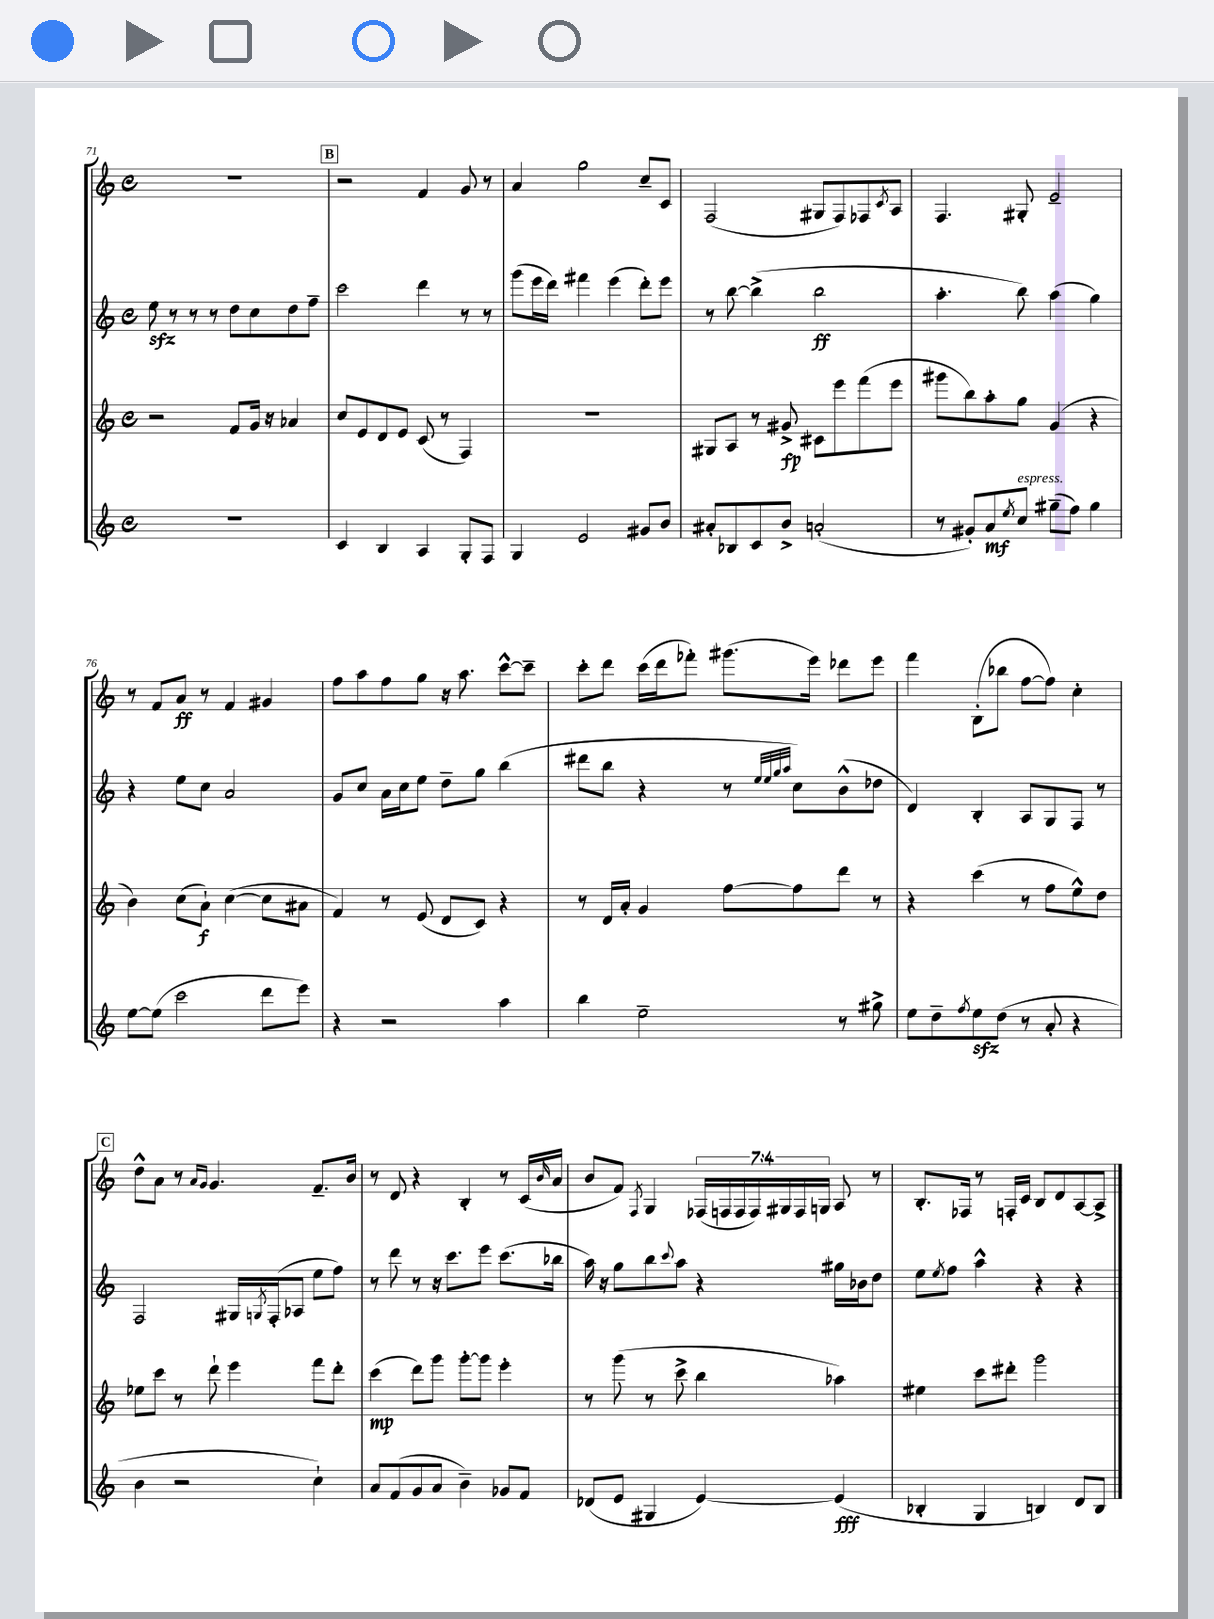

**kern	**kern	**kern	**kern
*staff4	*staff3	*staff2	*staff1
*clefG2	*clefG2	*clefG2	*clefG2
*k[]	*k[]	*k[]	*k[]
*M4/4	*M4/4	*M4/4	*M4/4
*met(c)	*met(c)	*met(c)	*met(c)
1r	2r	8ee\	1r
.	.	8r	.
.	.	8r	.
.	.	8r	.
.	8f/L	8dd\L	.
.	16g/Jk	8cc\	.
.	16r	.	.
.	4a-/	8dd\	.
.	.	8ff~\J	.
=	=	=	=
4c/	8cc/L	2ccc\	2r
.	8e/	.	.
4B/	8d/	.	.
.	8e/J	.	.
4A/	(8c/	4ddd\	4f/
.	8r	.	.
8G'/L	4F/)	8r	8g/
8F/J	.	8r	8r
=	=	=	=
4G/	1r	(8ggg\L	4a/
.	.	16eee\L	.
.	.	16ddd\JJ)	.
2e/	.	4fff#\	2gg\
.	.	(4eee\	.
8g#/L	.	8ddd'\L)	8cc~/L
8b/J	.	8eee\J	8c/J
=	=	=	=
8a#'/L	8G#/L	8r	(2F/
8B-/	8A/J	[8bb\	.
8c/	8r	(4bb^\]	.
8b^/J	8g#^/	.	.
(2a'/	8c#\L	2bb\	8G#/L
.	8eee\	.	8F/)
.	(8fff\	.	8F-/
.	.	.	8qc/
.	8eee\J	.	8A/J
=	=	=	=
8r	8ggg#\L	4.aa'\	4.F/
8g#'/L)	8bb\)	.	.
8a/	8aa'\	.	.
8qee/	.	.	.
8cc/J	8gg\J	8bb\)	8G#'/
(8gg#~\L	(4g/	(4aa\	2e~/
8ff\J)	.	.	.
4gg#\	4r	4gg\)	.
=	=	=	=
[8ee\L	4b\)	4r	8r
(8ee\]J	.	.	8f/L
2ccc\	(8cc\L	8ee\L	8a/J
.	8a`\J)	8cc\J	8r
.	([4cc\	2a/	4f/
8ddd\L	8cc\]L	.	4g#/
8eee\J)	8a#\J	.	.
=	=	=	=
4r	4f/)	8g/L	8ff\L
.	.	8cc/J	8aa\
2r	8r	16a\LL	8ff\
.	.	16cc\J	.
.	(8e/	8ee\J	8gg\J
.	8d/L	8dd~\L	16r
.	.	.	8.aa\
.	8c/J)	8gg\J	.
4aa\	4r	(4bb\	[8ccc^^\L
.	.	.	8ccc~\]J
=	=	=	=
4bb\	8r	8ddd#\L	8ccc'\L
.	16d/LL	8bb\J	8ddd\J
.	16a'/JJ	.	.
2ee~\	4g/	4r	(16ccc\LL
.	.	.	16ddd\J
.	.	.	8fff-'\J)
.	[8ff\L	8r	(8.ggg#\L
.	.	32qqee/LLL	.
.	.	32qqee/	.
.	.	32qqgg/	.
.	.	32qqaa/JJJ	.
.	8ff\]	8cc\L)	.
.	.	.	16eee\Jk)
8r	8ddd\J	(8b^^\	8ddd-\L
8gg#^\	8r	8dd-\J	8eee\J
=	=	=	=
8ee\L	4r	4d/)	4fff\
8dd~\	.	.	.
8qff/	.	.	.
8ee\	(4ccc\	4B'/	(8B'\L
(8dd\J	.	.	8bb-\J
8r	8r	8A/L	[8ff\L
8a'/	8ff\L	8G/	8ff\]J)
4r	8ee^^\)	8F/J	4cc'\
.	8dd\J	8r	.
=	=	=	=
4b\	8ee-\L	2F/	8dd^^\L
.	8ccc\J	.	8a\J
2r	8r	.	8r
.	.	.	16qqa/LL
.	.	.	16qqg/JJ
.	8ddd`\	.	4.g/
.	4eee\	16G#/LL	.
.	.	8qG/	.
.	.	(16F'/J	.
.	.	8A-/J	.
4cc`\)	8fff\L	8ee\L	8.f~/L
.	8ddd'\J	8ff\J)	.
.	.	.	16b/Jk
=	=	=	=
8a/L	(4ccc\	8r	8r
(8f/	.	8ddd\	8d/
8g/	8ddd\L)	8r	4r
8a/J	8ggg\J	16r	.
.	.	8.ccc\L	.
4b~\)	[8ggg'\L	.	4B'/
.	8ggg\]J	8eee\J	.
8g-/L	4eee'\	(8.ccc\L	8r
8f/J	.	.	(16c/LL
.	.	.	16qqb/
.	.	16bb-\Jk	16a/JJ
=	=	=	=
(8d-/L	8r	16aa\)	8b/L
.	.	16r	.
8e/J	(8ggg\	8gg\L	8f/J)
.	.	.	8qF/
4G#/	8r	8bb\	4G/
.	.	8qqccc/	.
.	8ccc^\	8aa\J	.
[4e/)	4bb\	4r	(28F-/LL
.	.	.	28F/
.	.	.	28F/
.	.	.	28F/)
.	.	.	28G#/
.	.	.	28F/
.	.	.	28G/JJ
(4e/]	4aa-\)	16gg#\LL	8A/
.	.	16b-\J	.
.	.	8dd\J	8r
=	=	=	=
4B-'/	4ee#\	8ee\L	8.B'/L
.	.	8qee/	.
.	.	8ff\J	.
.	.	.	16F-/Jk
4G/	8ccc\L	4aa^^\	8r
.	8ddd#'\J	.	16F'/LL
.	.	.	16c/JJ
4B/)	2ggg\	4r	8B/L
.	.	.	8d/
8d/L	.	4r	[8A/
8B/J	.	.	8A^/]J
==	==	==	==
*-	*-	*-	*-
